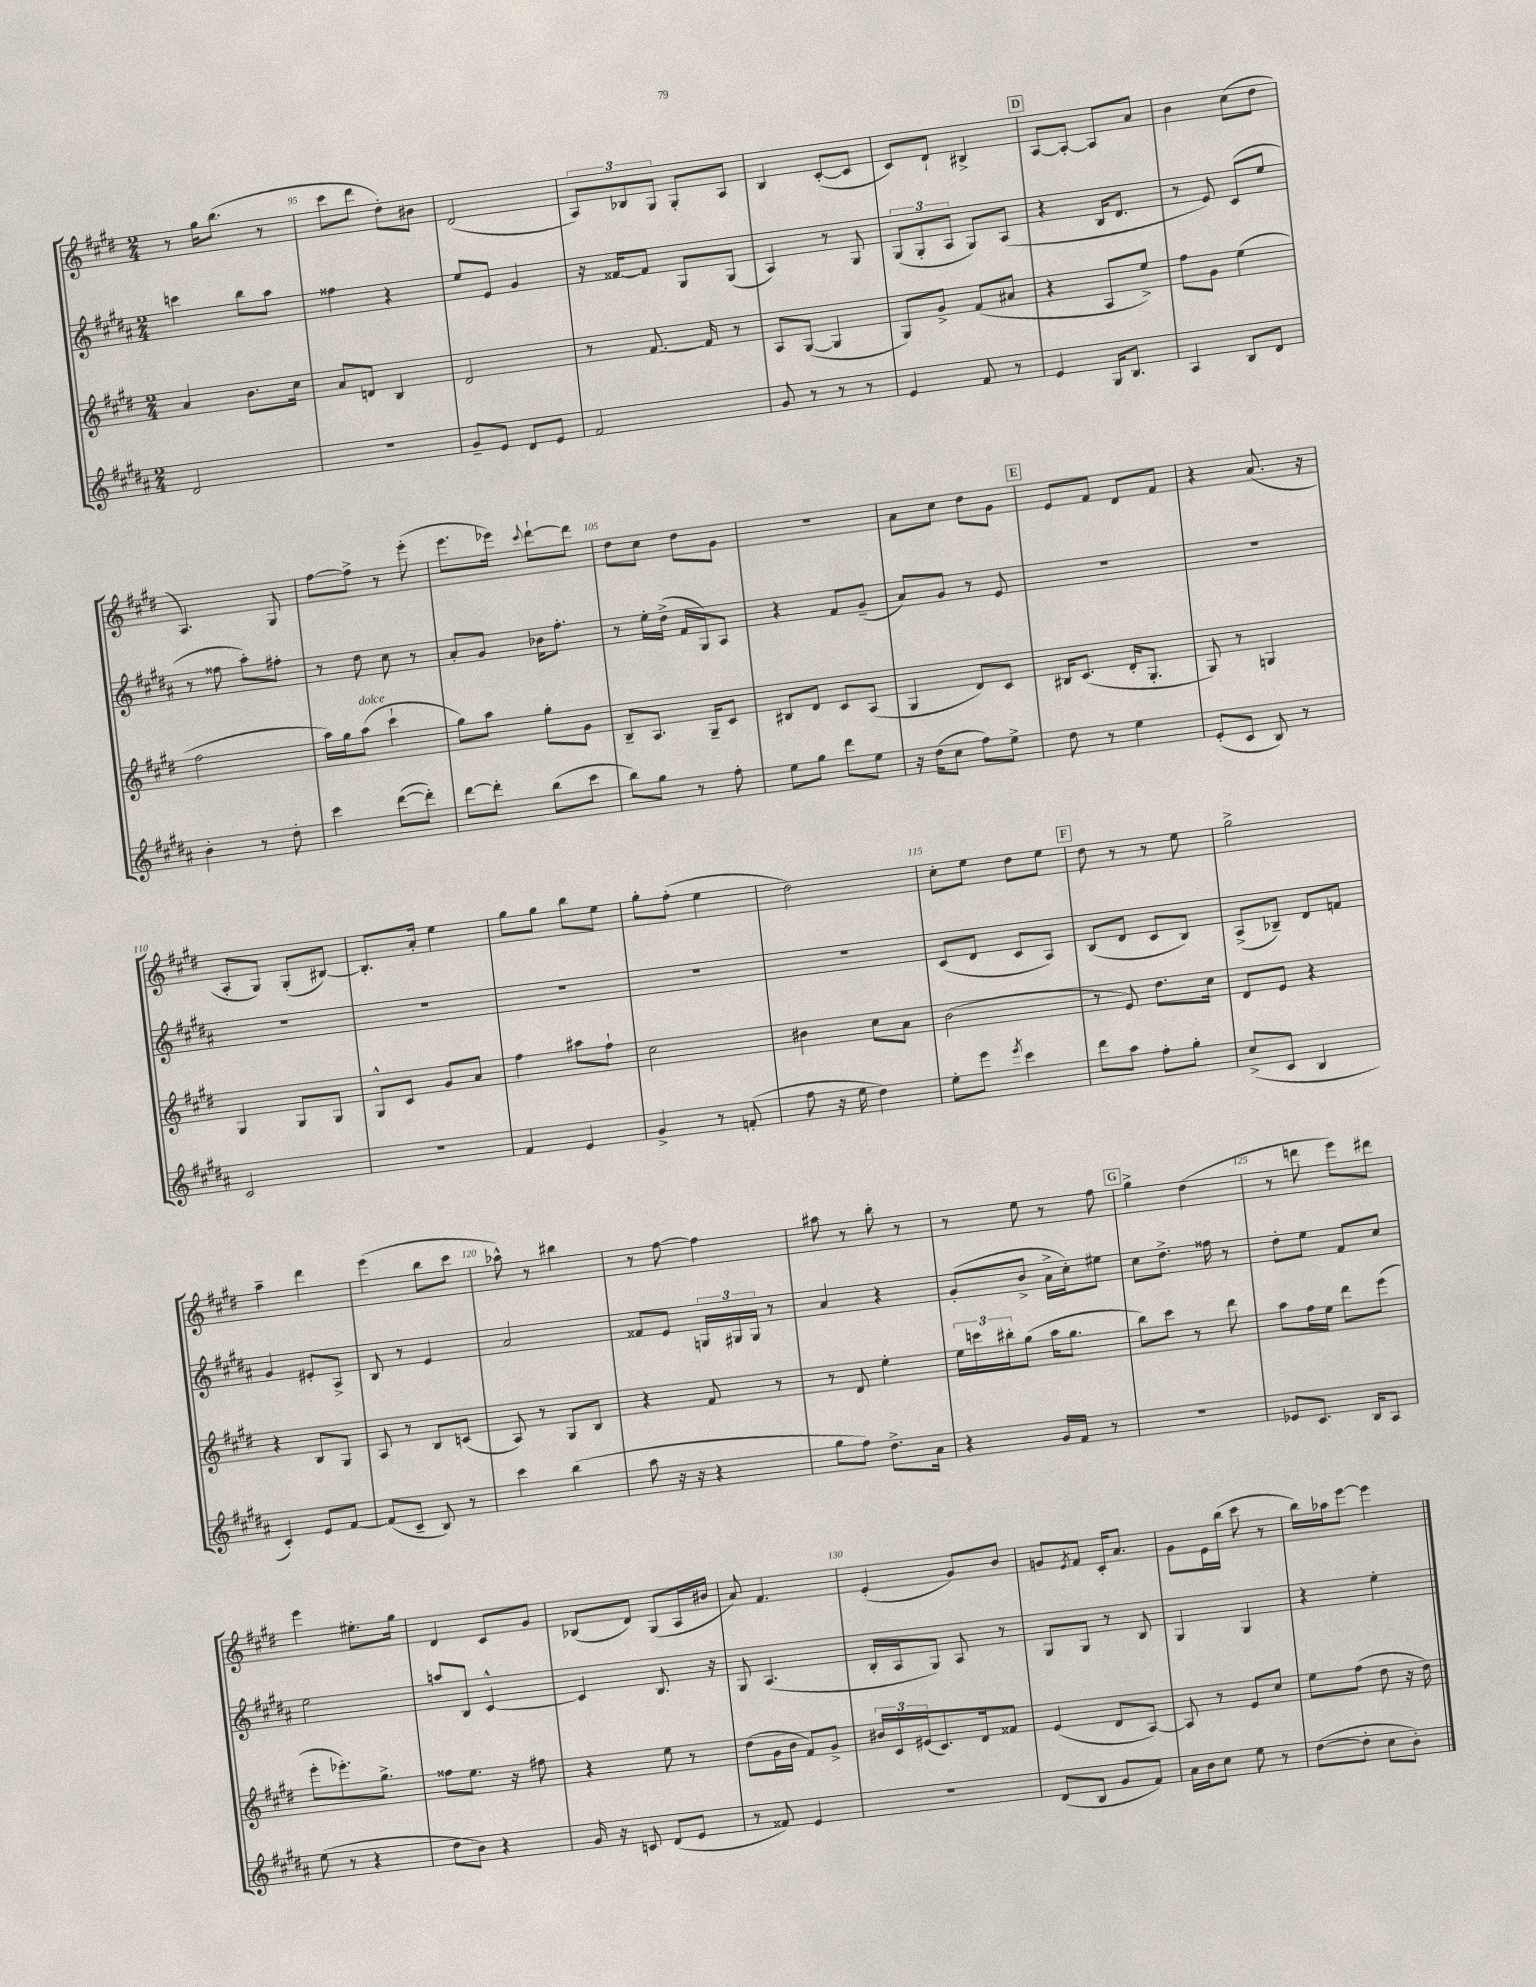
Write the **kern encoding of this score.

**kern	**kern	**kern	**kern
*staff4	*staff3	*staff2	*staff1
*clefG2	*clefG2	*clefG2	*clefG2
*k[f#c#g#d#a#]	*k[f#c#g#d#]	*k[f#c#g#d#a#]	*k[f#c#g#d#]
*M2/4	*M2/4	*M2/4	*M2/4
2d#	4a	4ccc	8r
.	.	.	16gg#
.	.	.	(8.bb
.	8.b	8bb	.
.	.	8aa#	8r
.	16cc#	.	.
=	=	=	=
2r	8a	4ff##	8ccc#
.	8d	.	8ddd#
.	4B	4r	8dd#')
.	.	.	8b#
=	=	=	=
8g#~	2d#	8ee	(2d#
8e	.	8e	.
8d#	.	4g#	.
8e	.	.	.
=	=	=	=
2f#	8r	16r	12A)
.	.	[16f##	.
.	.	.	12B-
.	[8.f#	8f##]	.
.	.	.	12G#
.	.	8G#	8G#'
.	16f#]	.	.
.	8r	(8G#	8A
=	=	=	=
8g#	8A	4A#)	4B
8r	([8G#	.	.
8r	4G#]	8r	([8c#'
8r	.	8G#	8c#]
=	=	=	=
4e	8G#)	(12G#	8c#)
.	.	12G#'	.
.	8g#^	.	8d#`
.	.	12A#	.
8f#	(8f#	8G#)	4B#^
8r	8a#	(8A#	.
=	=	=	=
4e	4r	4r	[8A
.	.	.	8A'_
16G#	8A	16B	8A]
8.B	.	8.d#	.
.	8ee^)	.	8a
=	=	=	=
4A#	8ff#	8r	4b
.	8g#	8e)	.
8B	(4ee	(8c#	(8cc#
8d#	.	8ee	8dd#
=	=	=	=
4b'	2ff#	8r	4.A)
.	.	8ff##	.
8r	.	8aa#')	.
8dd#'	.	8ff#'	8G#
=	=	=	=
4ccc#	16aa)	8r	[8ff#
.	16gg#	.	.
.	(8aa	8dd#	8ff#^]
([8ddd#	4ccc#`	8cc#	8r
8ddd#'])	.	8r	(8eee'
=	=	=	=
[8ddd#	8gg#)	8a#'	8.eee
8ddd#']	8aa	8g#	.
.	.	.	16eee-)
.	.	.	8qqccc#
(8bb	8gg#'	16b-	[8ddd#`
.	.	8.ff#'	.
8ccc#	8g#	.	8ddd#]
=	=	=	=
8bb)	8B~	8r	8dd#
8gg#	8.A	16ee'	8cc#
.	.	(16dd#^	.
8r	.	16f#	8dd#
.	16G#~	16G#)	.
8ff#'	8c#	8A#	8g#
=	=	=	=
8ee	8B#	4r	2r
8gg#	8d#	.	.
8ddd#	8c#	8f#	.
8ee	(8A	(8g#~	.
=	=	=	=
16r	4G#	8a#)	8a
(16dd#	.	.	.
8cc#	.	8g#	8cc#
8ff#)	8d#)	8r	8dd#
8ee^	8c#	8e	8g#
=	=	=	=
8dd#	16B#	2r	8e
.	(8.c#	.	.
8r	.	.	8f#
4ee	16d#'	.	8d#
.	8.G#'	.	.
.	.	.	8f#
=	=	=	=
(8e'	8G#)	2r	4r
8c#	8r	.	.
8B)	4G	.	(8.a
8r	.	.	.
.	.	.	16r
=	=	=	=
2c#	4G#	2r	8A'
.	.	.	8G#)
.	8G#	.	(8G#'
.	8G#	.	[8B#)
=	=	=	=
2r	8G#^^	2r	8.B#']
.	8c#	.	.
.	.	.	16a'
.	8g#	.	4ee
.	8a	.	.
=	=	=	=
4f#	4ff#	2r	8gg#
.	.	.	8gg#
4e	8aa#	.	8bb
.	8ff#`	.	8ee
=	=	=	=
4g#^	2cc#	2r	8gg#'
.	.	.	(8ff#'
8r	.	.	4ee
(8f'	.	.	.
=	=	=	=
8ff#	4b#	2r	2dd#)
16r	.	.	.
16ee	.	.	.
4dd#)	8cc#	.	.
.	8a	.	.
=	=	=	=
8ee'	(2b	(8c#	8cc#'
8eee	.	8d#	8ee
8qeee	.	.	.
4ccc#	.	8c#	8dd#
.	.	8A#)	8ee
=	=	=	=
8ddd#	8r	(8B	8dd#
8aa#	8e)	8d#	8r
8ff#'	8.dd#	8c#	8r
8gg#'	.	8B)	8ee
.	16cc#	.	.
=	=	=	=
(8cc#^	8d#	(8A#^	2gg#^
8c#	8e	8B-~)	.
4B	4r	8d#	.
.	.	8f	.
=	=	=	=
4c#')	4r	4g#	4aa~
8e	8B	8e#'	4ddd#
[8f#	8G#	8A#^	.
=	=	=	=
(8f#]	8A	8B	(4eee
8c#~	8r	8r	.
8B)	8B	4e	8bb
8r	(8c	.	8ccc#
=	=	=	=
4ccc#	8A)	2a#	8aa-^^)
.	8r	.	8r
(4bb	8G#	.	4bb#
.	8B	.	.
=	=	=	=
8aa#	4r	8f##	8r
16r	.	8e	[8ff#
16r	.	.	.
4r	8f#	24G	4ff#]
.	.	24G#	.
.	.	24G#	.
.	8r	8r	.
=	=	=	=
8gg#	8r	4a#	8aa#
8ff#)	8d#	.	8r
8.dd#^	4ee'	4r	8bb'
.	.	.	8r
16a#	.	.	.
=	=	=	=
4r	24ee	(8g#'	8r
.	24ccc	.	.
.	24bb#'	.	.
.	(8gg#	8b^	8ee
16g#	16aa	16a#^	8r
16f#	8.gg#	16cc#')	.
8r	.	8ee#	8ff#
=	=	=	=
2r	8bb)	8cc#	4gg#^
.	8ccc#	8.dd#^	.
.	8r	.	(4dd#
.	.	16ff##	.
.	8ddd#	8r	.
=	=	=	=
8e-	8aa	8dd#'	8r
8.c#	16ff#	8ee	8ddd
.	16ee	.	.
.	8ddd#	8f#	8eee)
16B	.	.	.
8A#	(8eee	8cc#	8ddd#
=	=	=	=
(8ee	8eee'	2ee	4eee
8r	8.eee-')	.	.
4r	.	.	8.ee#'
.	8.gg#^	.	.
.	.	.	16gg#
=	=	=	=
8dd#	8ff##	8aa	4d#
8b)	8.ee	8B	.
4r	.	[4c#^^	8c#
.	16r	.	.
.	8ff#	.	8g#
=	=	=	=
16g#	4r	4c#]	(8B-
16r	.	.	.
8c	.	.	8d#)
(8d#	8ee	8.B	(8G#
8e	8r	.	16A
.	.	16r	16b#
=	=	=	=
8r	(8dd#	8G#	8a)
8f##)	16g#	(4.A#	4.f#
.	16b	.	.
4e	8f#)	.	.
.	8g#^	.	.
=	=	=	=
2r	24b#	16B'	(4e'
.	24c#	.	.
.	.	16A#	.
.	(24e#	.	.
.	8.c#)	8G#)	.
.	.	8A#	8g#)
.	16d#	.	.
.	8f##	8r	8b
=	=	=	=
(8d#	(4e	8G#	8g
.	.	.	8qe
8B	.	8G#	8f#
8g#	8d#	8r	16c#'
.	.	.	8.a
8f#)	[8A)	8B	.
=	=	=	=
16a#	8A]	4G#	8g#
16b	.	.	.
8cc#	8r	.	16e
.	.	.	(16bb
8ee	8e	4G#	8ccc#
8r	8cc#	.	8r
=	=	=	=
([8dd#	8ee	4r	16bb)
.	.	.	16aa-
8dd#']	(8ff#	.	[8eee
8cc#	8dd#	4ee'	4eee]
8b')	16r	.	.
.	16dd#)	.	.
==	==	==	==
*-	*-	*-	*-
